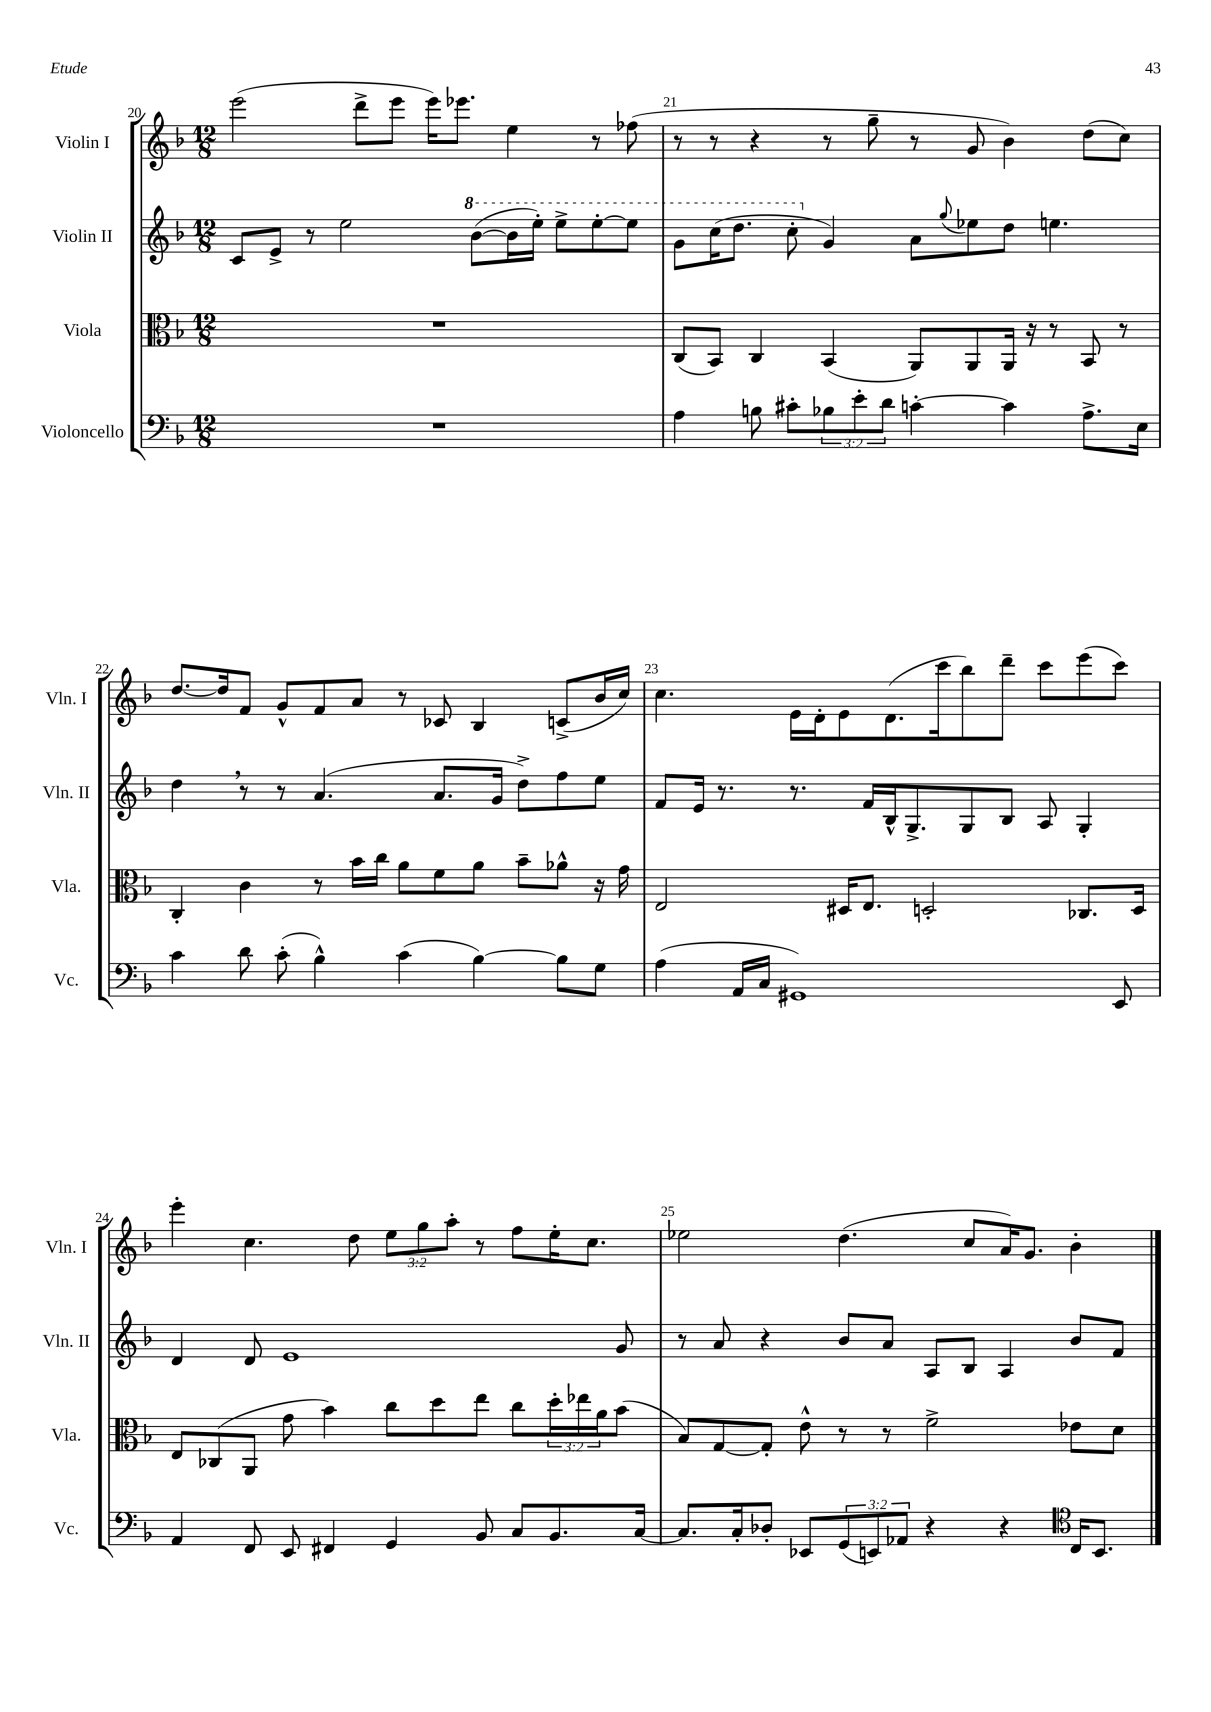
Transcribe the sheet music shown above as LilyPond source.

<<
\new StaffGroup <<
\new Staff = "s0" \with { instrumentName = "Violin I" shortInstrumentName = "Vln. I" } {
    \clef treble \key f \major \numericTimeSignature \time 12/8 \override Staff.TupletNumber.text = #tuplet-number::calc-fraction-text
    e'''2( d'''8-> e'''8 e'''16) ees'''8. e''4 r8 fes''8( |
    r8 r8 r4 r8 g''8-- r8 g'8 bes'4) d''8( c''8) |
    d''8.~ d''16 f'8 g'8-^ f'8 a'8 r8 ces'8 bes4 c'8->( bes'16 c''16) |
    c''4. e'16 d'16-. e'8 d'8.( c'''16 bes''8) d'''8-- c'''8 e'''8( c'''8) |
    e'''4-. c''4. d''8 \tuplet 3/2 { e''8 g''8 a''8-. } r8 f''8 e''16-. c''8. |
    ees''2 d''4.( c''8 a'16) g'8. bes'4-. \bar "|." |
}
\new Staff = "s1" \with { instrumentName = "Violin II" shortInstrumentName = "Vln. II" } {
    \clef treble \key f \major \numericTimeSignature \time 12/8
    c'8 e'8-> r8 e''2 \ottava #1 bes''8~( bes''16 e'''16-.) e'''8-> e'''8~-. e'''8 |
    g''8 c'''16( d'''8. c'''8-. \ottava #0 g'4) a'8 \appoggiatura { g''8 } ees''8 d''8 e''4. |
    d''4 \breathe r8 r8 a'4.( a'8. g'16 d''8->) f''8 e''8 |
    f'8 e'16 r8. r8. f'16 bes16-^ g8.-> g8 bes8 a8 g4-. |
    d'4 d'8 e'1 g'8 |
    r8 a'8 r4 bes'8 a'8 a8 bes8 a4 bes'8 f'8 \bar "|." |
}
\new Staff = "s2" \with { instrumentName = "Viola" shortInstrumentName = "Vla." } {
    \clef alto \key f \major \numericTimeSignature \time 12/8 \override Staff.TupletNumber.text = #tuplet-number::calc-fraction-text
    R1. |
    c8( bes,8) c4 bes,4( a,8) a,8 a,16 r16 r8 bes,8 r8 |
    c4-. c'4 r8 bes'16 c''16 a'8 f'8 a'8 bes'8-- aes'8-^ r16 g'16 |
    e2 dis16 e8. d2-. ces8. d16 |
    e8 ces8( a,8 g'8 bes'4) c''8 d''8 e''8 c''8 \tuplet 3/2 { d''16-. ees''16 a'16 } bes'8( |
    bes8) g8~ g8-. e'8-^ r8 r8 f'2-> ees'8 d'8 \bar "|." |
}
\new Staff = "s3" \with { instrumentName = "Violoncello" shortInstrumentName = "Vc." } {
    \clef bass \key f \major \numericTimeSignature \time 12/8 \override Staff.TupletNumber.text = #tuplet-number::calc-fraction-text
    R1. |
    a4 b8 cis'8-. \tuplet 3/2 { bes8 e'8-. d'8 } c'4~-. c'4 a8.-> e16 |
    c'4 d'8 c'8-.( bes4-^) c'4( bes4~) bes8 g8 |
    a4( a,16 c16 gis,1) e,8 |
    a,4 f,8 e,8 fis,4 g,4 bes,8 c8 bes,8. c16~ |
    c8. c16-. des8-. ees,8 \tuplet 3/2 { g,8( e,8) aes,8 } r4 r4 \clef tenor c16 bes,8. \bar "|." |
}
>>
>>
\layout { \context { \Score currentBarNumber = #20 \override BarNumber.break-visibility = ##(#f #t #t) barNumberVisibility = #all-bar-numbers-visible } }
